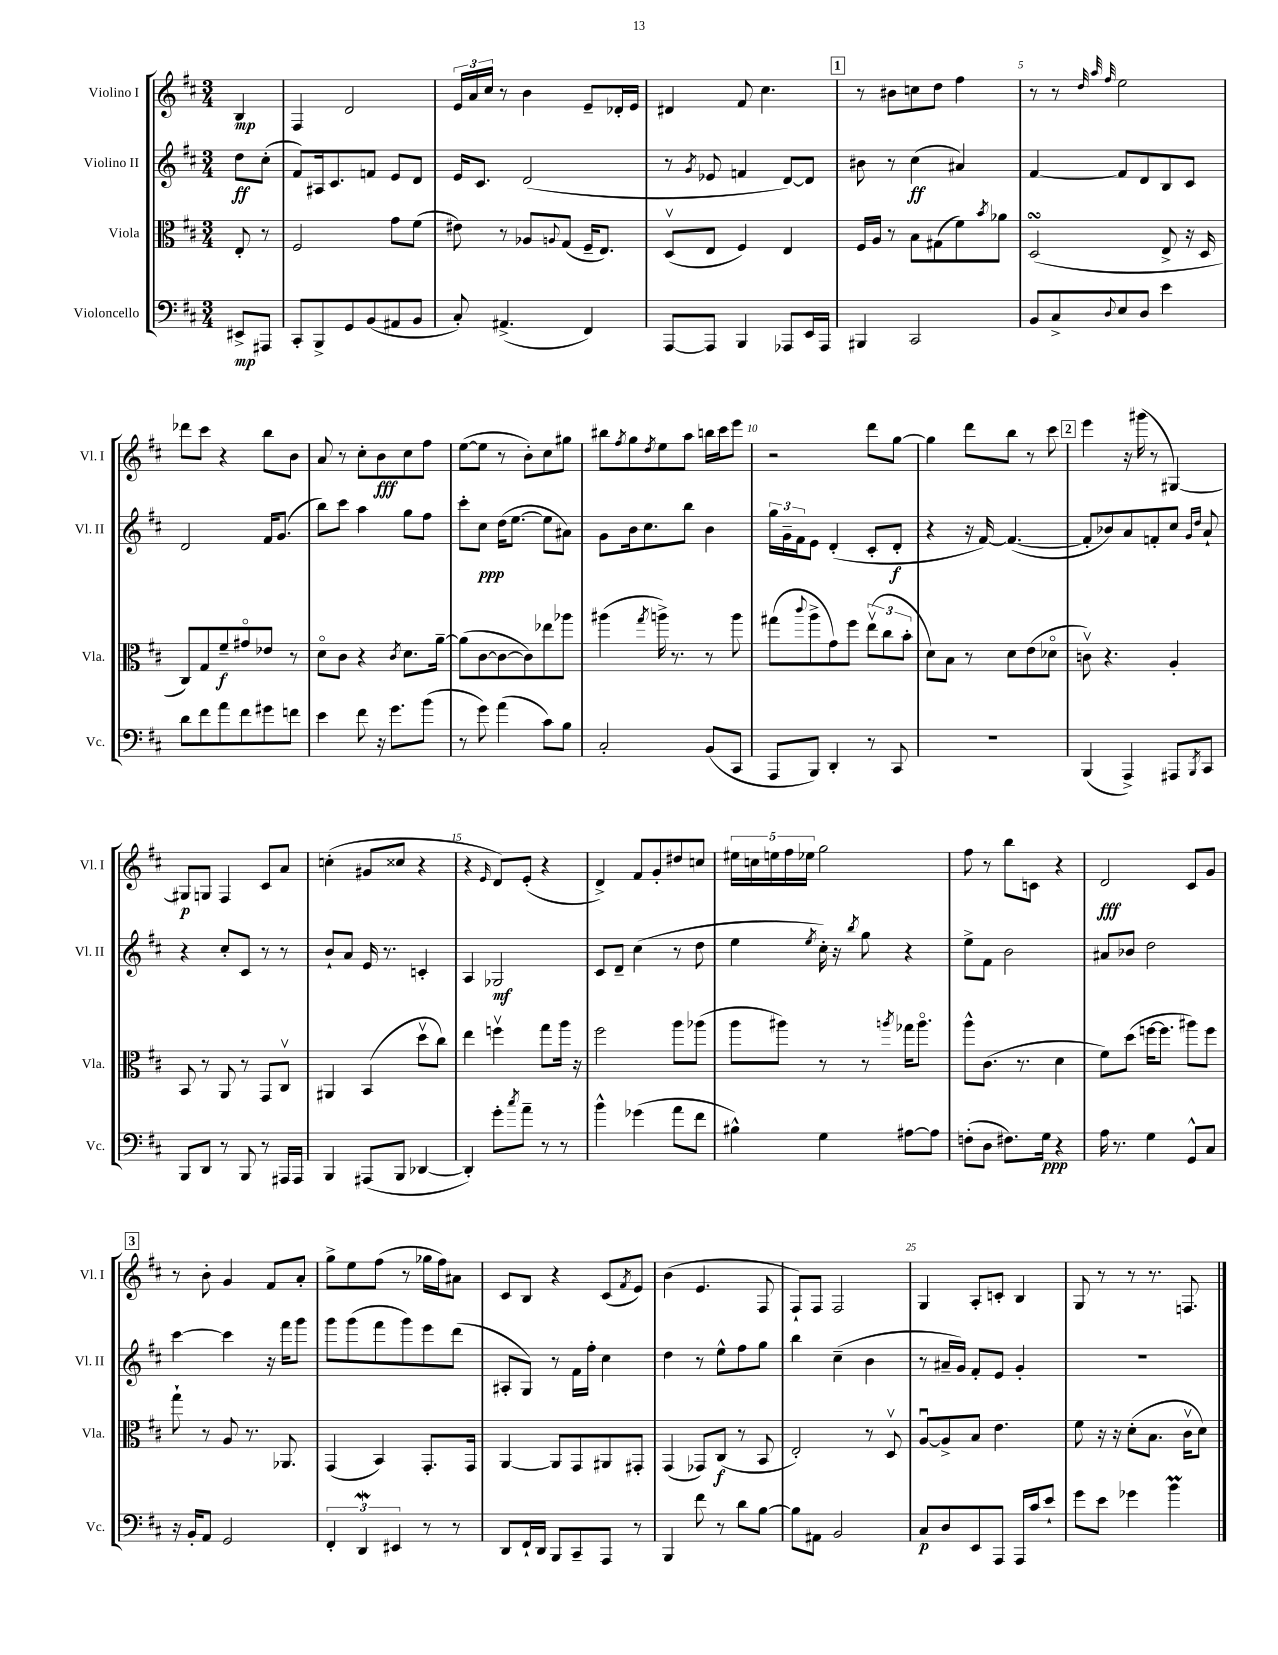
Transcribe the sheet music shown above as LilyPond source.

<<
\new StaffGroup <<
\new Staff = "s0" \with { instrumentName = "Violino I" shortInstrumentName = "Vl. I" } {
    \clef treble \key d \major \numericTimeSignature \time 3/4 \partial 4
    b4\mp |
    fis4 d'2 |
    \tuplet 3/2 { e'16 a'16 cis''16 } r8 b'4 e'8-- des'16-. e'16 |
    dis'4 fis'8 cis''4. |
    \mark \markup { \box "1" } r8 bis'8 c''8 d''8 fis''4 |
    r8 r8 \grace { d''32 a''32 fis''32 } e''2 |
    des'''8 cis'''8 r4 b''8 b'8 |
    a'8 r8 cis''8-. b'8\fff cis''8 fis''8 |
    e''8~( e''8 r8 b'8-.) cis''8 gis''8 |
    bis''8 \acciaccatura { fis''8 } g''8 \acciaccatura { d''8 } e''8 a''8 b''16 cis'''16 e'''8 |
    r2 d'''8 g''8~ |
    g''4 d'''8 b''8 r8 cis'''8 |
    \mark \markup { \box "2" } e'''4 r16 gis'''16( r8 gis4~) |
    gis8\p g8 fis4 cis'8 a'8 |
    c''4-.( gis'8 cisis''8 r4 |
    r4 \grace { e'16 } d'8) e'8-.( r4 |
    d'4->) fis'8 g'8-. dis''8 c''8 |
    \tuplet 5/4 { eis''16 c''16 e''16 fis''16 ees''16 } g''2 |
    fis''8 r8 b''8 c'8 r4 |
    d'2\fff cis'8 g'8 |
    \mark \markup { \box "3" } r8 b'8-. g'4 fis'8 a'8-. |
    g''8-> e''8 fis''8( r8 ges''16 fis''16) ais'8 |
    cis'8 b8 r4 cis'8( \acciaccatura { fis'8 } e'8) |
    b'4( e'4. fis8 |
    fis8-!) fis8 fis2 |
    g4 a8-. c'8-. b4 |
    g8 r8 r8 r8. f8. \bar "|." |
}
\new Staff = "s1" \with { instrumentName = "Violino II" shortInstrumentName = "Vl. II" } {
    \clef treble \key d \major \numericTimeSignature \time 3/4 \partial 4
    d''8\ff cis''8-.( |
    fis'8) ais16 cis'8. f'8 e'8 d'8 |
    e'16 cis'8. d'2( |
    r8 \acciaccatura { g'8 } ees'8 f'4 d'8~) d'8 |
    \mark \markup { \box "1" } bis'8 r8 cis''4\ff( ais'4) |
    fis'4~ fis'8 d'8 b8 cis'8 |
    d'2 fis'16 g'8.( |
    b''8) cis'''8 a''4 g''8 fis''8 |
    cis'''8-. cis''8\ppp d''16( e''8.~ e''8 ais'8) |
    g'8 b'16 cis''8. b''8 b'4 |
    \tuplet 3/2 { g''16 g'16-- fis'16 } e'8 d'4-.( cis'8-. d'8-.\f |
    r4 r16 fis'16~) fis'4.~( |
    \mark \markup { \box "2" } fis'8-. bes'8) a'8 f'8-. cis''8 \grace { g'16 d''16 } a'8-! |
    r4 cis''8-. cis'8 r8 r8 |
    b'8-! a'8 e'16 r8. c'4-. |
    a4 ges2\mf |
    cis'8 d'8-- cis''4( r8 d''8 |
    e''4 \acciaccatura { e''8 } cis''16-.) r16 \acciaccatura { b''8 } g''8 r4 |
    e''8-> fis'8 b'2 |
    ais'8 bes'8 d''2 |
    \mark \markup { \box "3" } cis'''4~ cis'''4 r16 fis'''16 g'''8 |
    g'''8 g'''8( fis'''8 g'''8) e'''8 d'''8( |
    ais8-. g8) r8 fis'16 fis''16-. cis''4 |
    d''4 r8 e''8-^ fis''8 g''8 |
    b''4 cis''4--( b'4 |
    r8 ais'16-- g'16) fis'8-. e'8 g'4-. |
    R2. \bar "|." |
}
\new Staff = "s2" \with { instrumentName = "Viola" shortInstrumentName = "Vla." } {
    \clef alto \key d \major \numericTimeSignature \time 3/4 \partial 4
    e8-. r8 |
    fis2 g'8 fis'8( |
    eis'8) r8 aes8 \appoggiatura { a8 } g8( fis16-- e8.) |
    d8\upbow( e8 fis4) e4 |
    \mark \markup { \box "1" } fis16 a16 r8 b8 gis8( fis'8) \acciaccatura { b'8 } aes'8 |
    d2\turn( e8-> r16 d16 |
    cis8) g8 fis'8--\f gis'8\flageolet ees'8 r8 |
    d'8\flageolet cis'8 r4 \acciaccatura { cis'8 } d'8. a'16~-- |
    a'8( cis'8~ cis'8~ cis'8) ees''8 aes''8 |
    ais''4( \acciaccatura { g''8 } a''16->) r8. r8 a''8 |
    gis''8( \appoggiatura { cis'''8 } a''8-> g'8) fis''8 \tuplet 3/2 { e''8\upbow( cis''8 b'8-. } |
    d'8) b8 r8 d'8 e'8( des'8\flageolet |
    \mark \markup { \box "2" } c'8\upbow) r4. a4-. |
    b,8 r8 a,8 r8 g,8 cis8\upbow |
    ais,4 b,4( d''8\upbow cis''8) |
    e''4 f''4\upbow g''8 a''16 r16 |
    fis''2 a''8 aes''8( |
    a''8 ais''8) r8 r8 \acciaccatura { a''8 } ges''16 a''8.\flageolet |
    a''8-^ cis'8.( r8. d'4 |
    fis'8) d''8( f''16~ f''8. ais''8) f''8 |
    \mark \markup { \box "3" } g''8-! r8 a8 r8. aes,8. |
    g,4( b,4) g,8.-. g,16 |
    a,4~ a,8 g,8 ais,8 gis,8-. |
    g,4( ges,8) cis8\f( r8 b,8 |
    e2-.) r8 d8\upbow |
    a8~\downbow a8-> b8 e'4. |
    fis'8 r16 r16 d'8-.( b8. cis'16\upbow d'8) \bar "|." |
}
\new Staff = "s3" \with { instrumentName = "Violoncello" shortInstrumentName = "Vc." } {
    \clef bass \key d \major \numericTimeSignature \time 3/4 \partial 4
    eis,8->\mp ais,,8 |
    cis,8-. b,,8-> g,8 b,8( ais,8 b,8 |
    cis8-.) ais,4.->( fis,4) |
    a,,8~ a,,8 b,,4 aes,,8 e,16 aes,,16 |
    \mark \markup { \box "1" } bis,,4 cis,2 |
    b,8 cis8-> \appoggiatura { d8 } e8 d8 e'4 |
    d'8 fis'8 a'8 fis'8 gis'8 f'8 |
    e'4 fis'8 r16 g'8. b'8( |
    r8 g'8) a'4( cis'8) b8 |
    cis2-. b,8( cis,8 |
    a,,8 b,,8) d,4-. r8 cis,8 |
    R2. |
    \mark \markup { \box "2" } b,,4( a,,4->) ais,,8 \acciaccatura { b,,8 } cis,8 |
    b,,8 d,8 r8 b,,8 r8 ais,,16 ais,,16 |
    b,,4 ais,,8( b,,8 des,4~ |
    des,4-.) g'8-. \acciaccatura { cis''8 } a'8-- r8 r8 |
    b'4-^ ges'4( a'8 fis'8 |
    bis4-^) g4 ais8~ ais8 |
    f8-.( d8 fis8.) g16\ppp r4 |
    a16 r8. g4 g,8-^ cis8 |
    \mark \markup { \box "3" } r16 b,16-. a,8 g,2 |
    \tuplet 3/2 { fis,4-. d,4\mordent eis,4 } r8 r8 |
    d,8 fis,16-! d,16 b,,8 cis,8-- a,,8 r8 |
    b,,4 fis'8 r8 d'8 b8~ |
    b8 ais,8 b,2 |
    cis8\p d8 e,8 a,,8 a,,16 cis'16 e'8-! |
    g'8 e'8 ges'4 b'4\prall \bar "|." |
}
>>
>>
\layout { \context { \Score \override BarNumber.break-visibility = ##(#f #t #t) barNumberVisibility = #(every-nth-bar-number-visible 5) } }
